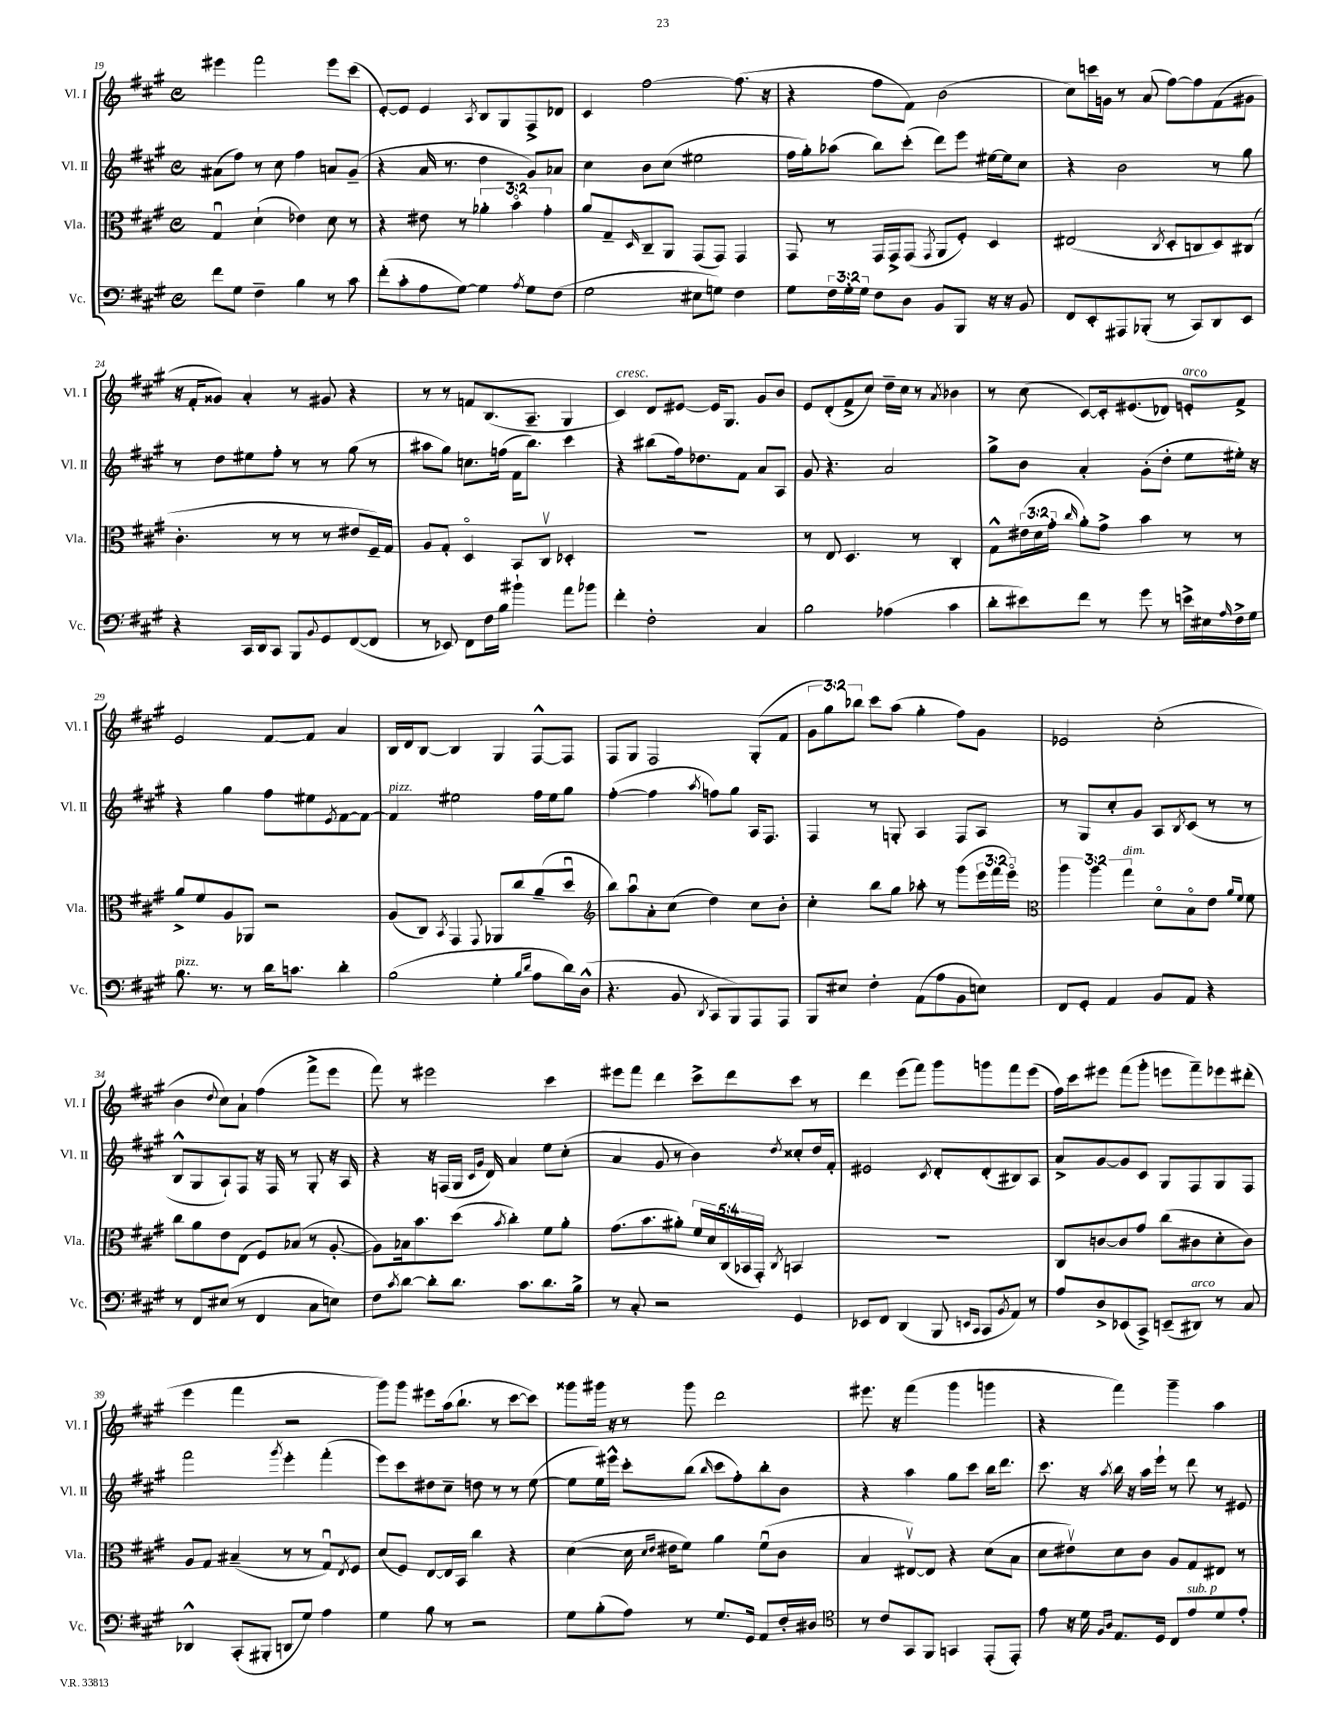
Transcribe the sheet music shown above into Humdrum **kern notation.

**kern	**kern	**kern	**kern
*staff4	*staff3	*staff2	*staff1
*clefF4	*clefC3	*clefG2	*clefG2
*k[f#c#g#]	*k[f#c#g#]	*k[f#c#g#]	*k[f#c#g#]
*M4/4	*M4/4	*M4/4	*M4/4
*met(c)	*met(c)	*met(c)	*met(c)
8f#	4G#u	(8a#	4eee#
8G#	.	8ff#)	.
4F#~	(4d`	8r	2fff#
.	.	8cc#	.
4B	4e-)	4ff#	.
8r	8d	8a	8eee#
8c#	8r	(8g#~	(8ccc#
=	=	=	=
(8f#'	4r	4r	[8e')
8c#'	.	.	8e]
8A	8e#	16a	4e
.	.	8.r	.
[8G#)	8r	.	.
.	.	.	8qA
4G#]	6a-'	4dd	8B
.	.	.	8G#
.	6bo	.	.
8qA	.	.	.
8G#	.	8g#)	8F#^
.	6g#'	.	.
(8F#	.	8a-	8d-
=	=	=	=
2G#	8a	4cc#	4c#
.	8G#~	.	.
.	16qqD	.	.
.	8C#~	8b	[2ff#
.	8AA	(8cc#	.
8E#	(8GG#	2ee#	.
8G)	8GG#)	.	.
4F#	4GG#	.	(8.ff#]
.	.	.	16r
=	=	=	=
8G#	8GG#	16ff#	4r
.	.	16gg#')	.
24F#	8r	(8aa-	.
24G#'	.	.	.
24G#	.	.	.
8F#	16GG#	8bb)	8ff#
.	16GG#^	.	.
8D	(8GG#	(8ccc#'	8f#)
.	8qGG#	.	.
8BB	8AA	8ddd)	(2b
8BBB	8F#')	8eee	.
16r	4D	[16ee#	.
16r	.	16ee#]	.
8BB	.	8cc#	.
=	=	=	=
8FF#	(2E#	4r	8cc#)
8EE'	.	.	16ccc
.	.	.	16g
8AAA#	.	2b	8r
(8BBB-'	.	.	(8a
.	8qC#	.	.
8r	8D'	.	[8ff#)
8CC#)	8C	.	8ff#]
8DD	8D)	8r	(8f#
8EE	(8C#	8gg#	8g#
=	=	=	=
4r	4.c#'	8r	16r
.	.	.	16f#'
.	.	8dd	8g##)
16CC#	.	8ee#	4a'
16DD	.	.	.
8CC#	8r	8ff#'	.
8BBB	8r	8r	8r
8qqBB	.	.	.
8GG#	8r	8r	8g#
([8FF#	8e#	(8gg#	4r
8FF#]	16F#~)	8r	.
.	16G#	.	.
=	=	=	=
8r	8A	8aa#	8r
8EE-)	8G#'	8gg#)	8r
8FF#	4Do	8.cc	8f
16F#	.	.	(8.B
16B	.	(16ff	.
4b#`	8BB	16f#	.
.	.	8.bb)	8.A~
.	8C#v	.	.
8a	4D-'	4ccc#	4G#
8b-	.	.	.
=	=	=	=
4f#'	1r	4r	4c#)
2F#'	.	(8bb#	8d
.	.	16ff#)	[8e#
.	.	8.dd-	.
.	.	.	16e#]
.	.	.	8.G#
.	.	8f#	.
4C#	.	8a	8g#
.	.	8A	8b
=	=	=	=
2B	8r	8g#	8e
.	8E	4.r	(8d'
.	4.D	.	8f#^
.	.	.	8cc#)
(4A-	.	2a	16dd~
.	.	.	16cc#
.	8r	.	8r
.	.	.	8qa
4c#	4C#'	.	4b-
=	=	=	=
8d'	8G#^^	8gg#^	8r
8e#)	(24e#	8b	(8cc#
.	24d	.	.
.	24g#'	.	.
.	16qqcc#	.	.
8f#	8a')	4a'	[8c#)
8r	8g#^	.	16c#']
.	.	.	(8.e#
8g#	4b	(8g#'	.
8r	.	8dd'	8d-)
16e^	8r	8ee	8e'
16E#	.	.	.
16qqA	.	.	.
16F#^	8r	16ee#')	8f#^
16G#	.	16r	.
=	=	=	=
8.B	8a^	4r	2e
.	8f#	.	.
8.r	.	.	.
.	8A	4gg#	.
8r	8AA-	.	.
16d	2r	8ff#	[8f#
8.c	.	.	.
.	.	8ee#	8f#]
.	.	8qe	.
4d'	.	[8f#	4a
.	.	8f#_	.
=	=	=	=
(2B	(8A	4f#]	16B
.	.	.	16d
.	8C#)	.	[8B
.	8qBB	.	.
.	4GG#	2ee#	4B]
.	8qqGG#	.	.
4G#'	8AA-	.	4G#
.	8cc#	.	.
16qqB	.	.	.
16qqd	.	.	.
8A	(8a~	16ff#	[8F#^^
.	.	16ee#	.
16d)	8ddu	8gg#	8F#]
(16D^^	.	.	.
=	=	=	=
*	*clefG2	*	*
4.r	8bb)	([4ff#'	8F#
.	8aau	.	8G#
.	8a'	4ff#]	2F#
8BB	(8cc#	.	.
8qDD	.	8qaa	.
8CC#	4dd)	8ff)	.
8BBB)	.	8gg#	.
8AAA	8cc#	16A	(8G#'
.	.	8.F#	.
8AAA	8b'	.	8f#
=	=	=	=
8BBB	4cc#'	4F#	12g#
.	.	.	12gg#)
8E#	.	.	.
.	.	.	12bb-
4F#'	8bb	8r	8ccc#
.	8gg#	8G'	(8aa
(8AA	8aa-'	4A	4gg#'
8A	8r	.	.
8BB	(8ggg#	8F#	8ff#)
8E)	24eee	8A	8g#
.	24fff#	.	.
.	24eeeo)	.	.
=	=	=	=
*	*clefC3	*	*
8FF#	6aa	8r	2e-
8GG#'	.	8G#	.
.	6aa	.	.
4AA	.	8cc#'	.
.	6gg#	.	.
.	.	8g#	.
8BB	8do	8A	(2cc#'
.	.	8qB	.
8AA	8Bo	(8c#	.
4r	8e	8r	.
.	16qqa	.	.
.	16qqf#	.	.
.	8f#	8r	.
=	=	=	=
8r	8cc#	8B^^	4b
8FF#	8a	8G#	.
.	.	.	8qqdd
(8E#	8e	8A`)	8cc#)
8r	(8E	8F#	8a`
4FF#	8F#)	16r	(4ff#
.	.	16F#	.
.	(8B-	8r	.
8C#	8r	8G#'	8fff#^
8E)	[8A'	16r	8eee
.	.	16A	.
=	=	=	=
8F#	8A])	4r	8fff#)
8qc#	.	.	.
[8d	16B-	.	8r
.	8.b	.	.
8d']	.	16r	2eee#
.	.	(16F	.
8.d	(8dd	16G#	.
.	.	16qqc#	.
.	.	16qqg#	.
.	.	16d)	.
.	8qb	.	.
.	4cc#')	4a	.
8.c#	.	.	.
8.d	8f#	8ee	4ccc#
.	8a'	(8cc#'	.
16B^	.	.	.
=	=	=	=
8r	(8.g#	4a	8eee#
8C#'	.	.	8fff#
.	8.b	.	.
2r	.	8g#	4ddd
.	8a#')	8r	.
.	20f#	4b)	8ccc#^
.	20d	.	.
.	(20C#	.	.
.	.	.	8ddd
.	20BB-	.	.
.	20GG#')	.	.
.	8qC#	8qdd	.
4GG#	4BB	8cc##'	8ccc#
.	.	16dd	8r
.	.	16f#'	.
=	=	=	=
8EE-	1r	2e#	4ddd
8FF#	.	.	.
(4DD	.	.	(8eee
.	.	.	8fff#)
.	.	8qc#	.
8BBB	.	8d'	8ggg#
16qqEE	.	.	.
16qqCC#	.	.	.
8CC#	.	(8d'	8ggg
8qBB	.	.	.
8AA)	.	8B#)	8fff#
8r	.	8A	(8eee
=	=	=	=
8A	8C#	8a^	16ff#)
.	.	.	16ccc#
8D^	[8c	[8g#	8eee#
(8EE-	8c]	8g#]	(8fff#
8CC#^)	8g#	8c#	8ggg#'
(8EE~	(8cc#	8G#	8eee
8DD#)	8c#	8F#	8fff#~)
8r	8d'	8G#	8eee-
8C#	8c#)	8F#	(8ddd#'
=	=	=	=
4DD-^^	8A	2fff#	4eee
.	8G#	.	.
(8CC#'	(4B#~	.	4fff#
8BBB#'	.	.	.
.	.	8qggg#	.
8DD	8r	4eee'	2r
8G#)	8r	.	.
4A	8G#u)	(4fff#'	.
.	8qE	.	.
.	8F#	.	.
=	=	=	=
4G#	(8d	8eee)	8ggg#)
.	8F#)	8ccc#	8ggg#
8B	[8E	8dd#	8eee#
8r	16E]	8cc#~	(16aa
.	16BB	.	8.bb`
2r	4cc#	8dd	.
.	.	8r	8r
.	4r	8r	[8ccc#
.	.	([8ee	8ccc#])
=	=	=	=
8G#	([4d	8ee]	8ggg##
(8B'	.	16ee)	16ggg#
.	.	16eee#^^	16r
8A)	16d]	8ccc#'	8r
.	16qqd	.	.
.	16qqe	.	.
.	16e#	.	.
8r	8f#)	(8bb	8ggg#
.	.	16qqbb	.
8.G#	4a	8ccc#	2ddd
.	.	8ff#')	.
16GG#	.	.	.
8AA	(8f#u	8bb'	.
16F#'	8c#	8b	.
16D#	.	.	.
=	=	=	=
*clefC4	*	*	*
8r	4B	4r	8.eee#
8c#	.	.	.
.	.	.	16r
8GG#	[8E#v)	4aa	(4fff#
8FF#	8E#]	.	.
4GG	4r	8gg#	4ggg#
.	.	8ccc#	.
(8EE'	(8d	16bb	4ggg
.	.	8.ddd	.
8EE')	8B	.	.
=	=	=	=
8e	8d	8.ccc#	4r
16r	8e#v)	.	.
16d	.	16r	.
16qqF#	.	.	.
16qqA	.	8qaa	.
8.E	8d	16bb	4fff#)
.	.	16r	.
.	8c#	16aa	.
16D	.	16eee`	.
8C#	8A	8r	4ggg#~
8e	8G#	8ddd	.
8d	8E#	8r	4aa
8e'	8r	8e#	.
==	==	==	==
*-	*-	*-	*-
